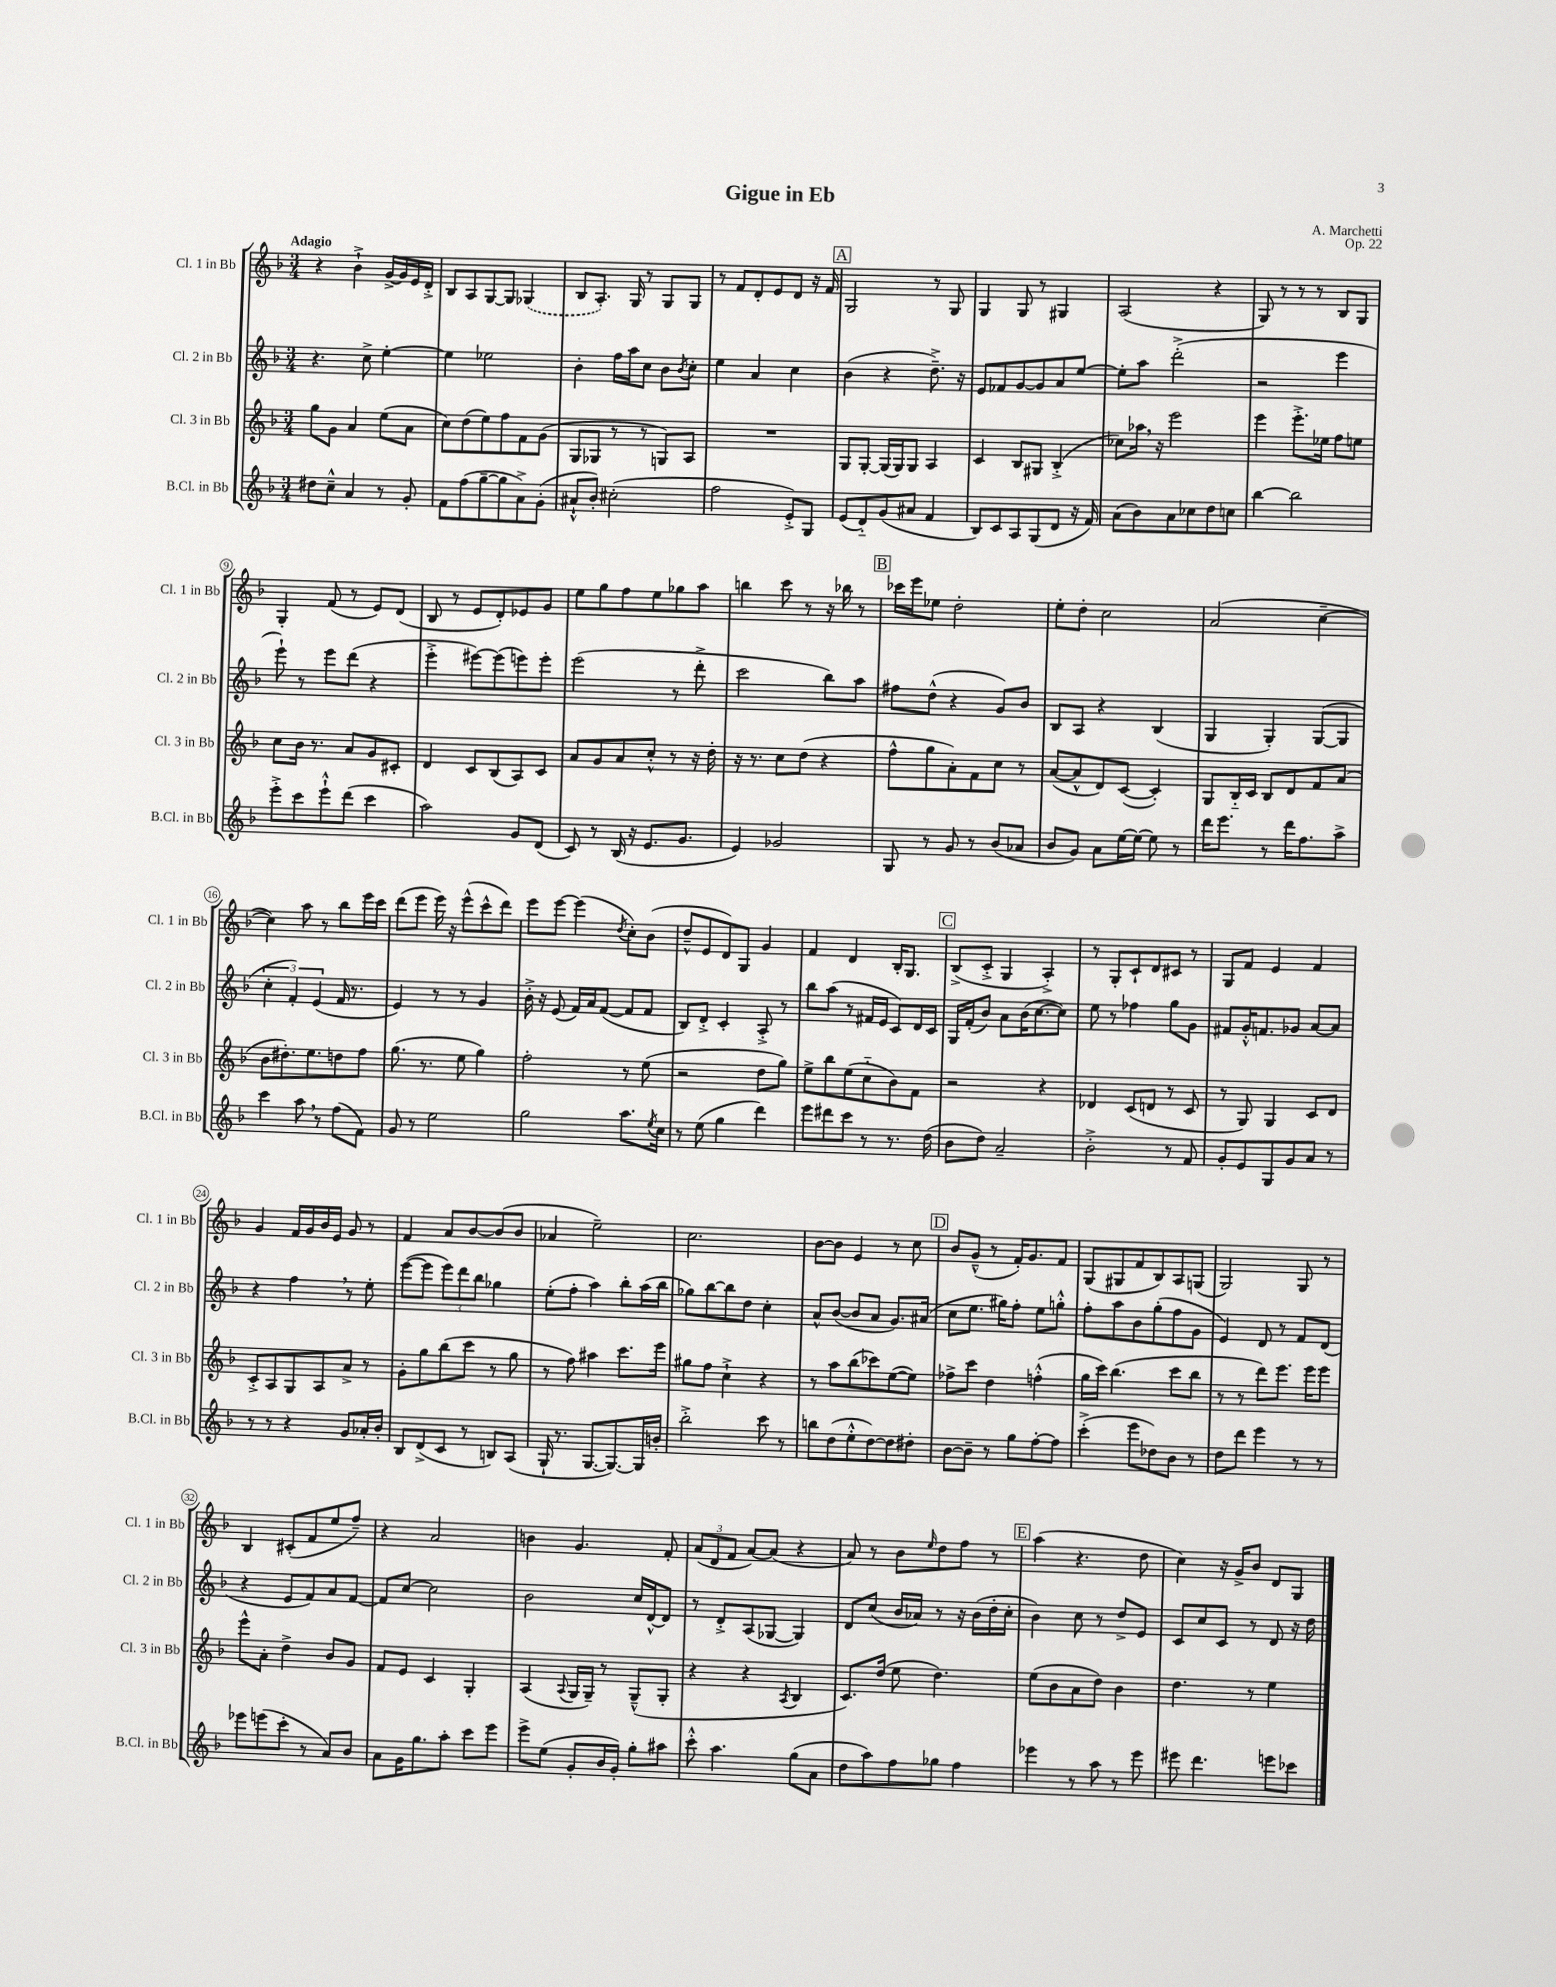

**kern	**kern	**kern	**kern
*part4	*part3	*part2	*part1
*staff4	*staff3	*staff2	*staff1
*I"B.Cl. in Bb	*I"Cl. 3 in Bb	*I"Cl. 2 in Bb	*I"Cl. 1 in Bb
*I'B.Cl. in Bb	*I'Cl. 3 in Bb	*I'Cl. 2 in Bb	*I'Cl. 1 in Bb
*clefG2	*clefG2	*clefG2	*clefG2
*k[b-]	*k[b-]	*k[b-]	*k[b-]
*M3/4	*M3/4	*M3/4	*M3/4
=1	=1	=1	=1
!	!	!	!LO:TX:a:B:t=Adagio
8dd#X\L	8gg\L	4.r	4r
8cc~^^\J	8g\J	.	.
4a/	4a/	.	4b-`^\
.	.	8cc^\	.
8r	(8ee\L	[4ee'\	[16g^/LL
.	.	.	16g/]
8g'/	8a\J	.	16e/
.	.	.	16d'^/JJ
=2	=2	=2	=2
8f\L	8cc\L)	4ee\]	8B-/L
(8ff\	(8dd\	.	8A/
[8gg~\	8ee\)	2ee-X\	[8G/
8gg\]	8ff\	.	8G/J]
8a^\)	8f\	.	(4G-X/
(8g'\J	(8g\J	.	.
=3	=3	=3	=3
8a#X`^^/L	8G/L	4b-'\	8B-/L
8b-'/J)	8G-X/J	.	8.A'/J)
(2cc#X'\	8r	16ff\LL	.
.	.	16aa\J	16G/
.	8r	8cc\J	8r
.	8Gn/L)	8b-\L	8G/L
.	.	8qb-/	.
.	8A/J	8cc'\J	8G/J
=4	=4	=4	=4
2ff\	2.r	4ee\	8r
.	.	.	8f/L
.	.	4a/	8d'/
.	.	.	8e/
8e'^/L)	.	4cc\	8d/J
8G/J	.	.	16r
.	.	.	16f/
!!LO:REH:place=s1:t=A
=5	=5	=5	=5
(8e/L	8G/L	(4b-\	2G/
8d/)	[8G'/J	.	.
(8g/	(16G/LL]	4r	.
.	16G/J)	.	.
8a#X/J	8G/J	.	.
4f/	4A/	8.dd~^\)	8r
.	.	.	8G/
.	.	16r	.
=6	=6	=6	=6
8B-/L)	4c/	8e/L	4G/
8c/	.	8f-X/	.
8A/	8B-/L	[8g/	8G/
(8G/	8G#X/J	8g/]	8r
8d/J	(4B-'^/	8a/	4G#X/
16r	.	[8ee/J	.
16f/)	.	.	.
=7	=7	=7	=7
(8a\L	8cc-X\L)	8ee'\L]	(2A/
8b-\)	16aa-X,\Jk	8aa\J	.
.	16r	.	.
8a\	2eee\	(2ddd'^\	.
8cc-X\	.	.	.
8dd\	.	.	4r
8ccn\J	.	.	.
=8	=8	=8	=8
[4bb-\	4eee\	2r	8G/)
.	.	.	8r
2bb-\]	8.eee'^\L	.	8r
.	.	.	8r
.	16ee-X\Jk	.	.
.	8ff\L	4eee\	8B-/L
.	8een\J	.	8G/J
!!LO:LB:g=z
=9	=9	=9	=9
8eee'^\L	8cc\L	8eee`\)	4G'/
8ccc\	16b-\Jk	8r	.
.	8.r	.	.
8eee`^^\	.	8eee\L	(8f/
(8ddd\J	8a/L	(8ddd\J	8r
4ccc\	8g/	4r	8e/L)
.	8c#X'/J	.	(8d/J
=10	=10	=10	=10
2aa\)	4d/	4eee'^\	8B-/
.	.	.	8r
.	8c/L	[8eee#X\L)	8e/L
.	(8B-/	(8eee#\]	8d'/)
8g/L	8A/)	8eeen\)	8e-X/
(8d/J	8c/J	8eee'\J	8g/J
=11	=11	=11	=11
8c/)	8a/L	(2eee\	8ee\L
8r	8g/	.	8gg\
(16B-/	8a/	.	8ff\
16r	.	.	.
8.e/L	8cc'^^/J	.	8ee\
.	8r	8r	8gg-X\
8.g/J	.	.	.
.	16r	8ddd'^\	8aa\J
.	16dd'\	.	.
=12	=12	=12	=12
4e/)	16r	2ccc\	4bbn\
.	8.r	.	.
2g-X/	8cc\L	.	8ccc\
.	(8dd\J	.	8r
.	4r	8bb-\L)	16r
.	.	.	16bb-X\
.	.	8aa\J	8r
!!LO:REH:place=s1:t=B
=13	=13	=13	=13
8G/	8ff^^\L	8ff#X\L	16ccc-X\LL
.	.	.	16eee\J
8r	8gg\	(8dd^^\J	8ee-X\J
8g/	8a'\)	4r	2dd'\
8r	8f\	.	.
(8b-/L	8cc\J	8g/L)	.
8a-X/J	8r	8b-/J	.
=14	=14	=14	=14
8b-/L	([8a/L	8B-/L	8ee'\L
8g/J)	8a^^/]	8A/J	8dd'\J
8a\L	8d/)	4r	2cc\
[16ee\L	([8c/J	.	.
16ee\JJ_	.	.	.
8ee\]	4c'/])	(4B-/	.
8r	.	.	.
=15	=15	=15	=15
16ddd\KL	8G/L	4G/	(2a/
8.eee\J	.	.	.
.	16B-/L	.	.
.	16c/JJ	.	.
8r	8B-/L	4G'/)	.
16ddd\KL	8d/	.	.
8.ff\	.	.	.
.	8f/	([8G/L	[4cc~\
8aa^\J	(8a/J	8G/J]	.
!!LO:LB:g=z
=16	=16	=16	=16
4ccc\	8b-\L	6cc'\	4cc\])
.	8.dd#X'\)	.	.
.	.	6f'/)	.
8aa,\	.	.	8aa\
.	8.ee\	.	.
.	.	(6e/	.
8r	.	.	8r
(8ff\L	8ddn\	16f/	8bb-\L
.	.	8.r	.
8f\J)	8ff\J	.	16eee\L
.	.	.	16ccc\JJ
=17	=17	=17	=17
8g/	(8.gg\	4e/)	(8ddd\L
8r	.	.	8eee\J
.	8.r	.	.
2ee\	.	8r	16eee\)
.	.	.	16r
.	8ee\	8r	(8eee^^\L
.	4gg\)	4g/	8ccc^^\
.	.	.	8ddd\J)
=18	=18	=18	=18
2gg\	2ff'\	16b-'^\	8eee\L
.	.	16r	.
.	.	(8e/	[8eee\J
.	.	16f/LL)	(4eee\]
.	.	16a/J	.
.	.	([8f/J	.
.	.	.	8qdd/
8.aa\L	8r	8f/L]	8cc'\L)
.	(8ee\	8f/J	(8b-\J
8qee/	.	.	.
16cc\Jk	.	.	.
=19	=19	=19	=19
8r	2r	8B-/L)	8dd~^^/L
(8ee\	.	8d'^/J	8e/
4gg\	.	4c'/	8d/)
.	.	.	8G/J
4ddd\)	8dd\L	8A'^/	4g/
.	8gg\J)	8r	.
=20	=20	=20	=20
8eee\L	8ee^\L	8bb-\L	4f/
8ddd#X\	8bb-\	(8aa\J	.
8ccc\J	(8ee\	8r	4d/
8r	8cc\	16f#X/LL	.
.	.	16e/JJ	.
8.r	8b-\)	8c/L)	16B-'/KL
.	.	.	8.G/J
.	8f\J	16d/L	.
(16dd\	.	16c/JJ	.
!!LO:REH:place=s1:t=C
=21	=21	=21	=21
8b-\L	2r	16G/LL	(8B-^/L
.	.	(16f'/J	.
8dd\J)	.	8b-/J)	8c'^/J
2a~/	.	8a\L	4G/
.	.	(16b-\K	.
.	.	[8.cc\	.
.	4r	.	4A'^/)
.	.	8cc\J])	.
=22	=22	=22	=22
2b-'^\	4d-X/	8ee\	8r
.	.	8r	8G'/L
.	(8c/L	4ff-X\	8c`/
.	8dn/J	.	8d/
8r	8r	8gg\L	8c#X/J
8f/	8c/	8g\J	8r
=23	=23	=23	=23
8g'/L	8r	8f#X/L	8G/L
8e/	8G/)	16g'^^/K	8f/J
.	.	8.fn/	.
8G/	4G/	.	4e/
8g/	.	8g-X/J	.
8a/J	8c/L	[8a/L	4f/
8r	8d/J	8a/J]	.
!!LO:LB:g=z
=24	=24	=24	=24
8r	8c'^/L	4r	4g/
8r	8A/	.	.
4r	8G/	4ff,\	16f/LL
.	.	.	16g/
.	8A/	.	16b-/
.	.	.	16e/JJ
8g/L	8a^/J	8r	8g/
16a-X'/L	8r	8ee'\	8r
16b-'/JJ	.	.	.
=25	=25	=25	=25
8B-/L	8g'\L	([8eee\L	4f/
(8d^/	8gg\	8eee\J]	.
8c/J	(8bb-\	12eee\L)	8a/L
.	.	12ddd\	.
8r	8ccc\J	.	[8b-/
.	.	12bb-\J	.
8Bn/L)	8r	4gg-X\	(8b-/]
(8A/J	8gg\	.	8b-/J
=26	=26	=26	=26
16G`/	8r	(8ee'\L	4a-X/
8.r	.	.	.
.	8ff\)	8ff'\J	.
[8.G/L	4aa#X\	4aa\)	2ee~\)
8.G/_)	.	.	.
.	8.ccc\L	8bb-'\L	.
16G/L]	.	(16aa\L	.
16bn'/JJ	16eee\Jk	16bb-\JJ	.
=27	=27	=27	=27
2bb-'^\	8gg#X\L	8gg-X\L)	2.cc\
.	8ff\J	[8bb-\	.
.	4cc`^\	8bb-\]	.
.	.	8dd\J	.
8ccc\	4r	4cc'\	.
8r	.	.	.
=28	=28	=28	=28
8bbn\L	8r	8a^^/L	[8b-\L
(8dd\	8aa\L	([8b-/J	8b-\J]
8ee'^^\	(8bb-\	8b-/L]	4e/
[8dd\)	8ccc-X\)	8a/J	.
8dd\]	([8ee\	8.g/L)	8r
8dd#X'\J	8ee\J])	.	8cc\
.	.	(16a#X/Jk	.
!!LO:REH:place=s1:t=D
=29	=29	=29	=29
[8b-\L	8ff-X^\L	8cc\L	8b-/L
8b-~\J]	8ccc\J	8.ee\J	(8g~^^/J
8r	4dd\	.	8r
.	.	16gg#X\KL)	.
8gg\L	.	8ff'\J	16f'/KL)
.	.	.	8.g/
[8ff'\	(4ffn'^^\	8ee\L	.
8ff\J]	.	8ggn'^^\J	8f/J
=30	=30	=30	=30
(4ccc'^\	16gg\LL	8ff'\L	(8G/L
.	16ccc\JJ)	.	.
.	(4.bb-\	8aa\	8G#X/
8eee\L	.	8b-\	8f/
8dd-X\)	.	(8gg'\	8B-/)
8b-\J	8ccc\L	8ff\	8A/
8r	8bb-\J	8g\J	(8Gn/J
=31	=31	=31	=31
8dd\L	8r	4e/)	2G/)
8ddd\J	8r	.	.
4eee\	8ddd\L)	8d/	.
.	8.eee\J	8r	.
8r	.	8f/L	8G/
.	16eee\KL	.	.
8r	8eee\J	(8d/J	8r
!!LO:LB:g=z
=32	=32	=32	=32
8eee-X\L	8eee^^\L	4r	4B-/
(8eeen\	8a'\J	.	.
8ccc'\J	4dd^\	8e/L	(8c#X'/L
8r	.	8f/)	8f/
8a/L)	8b-/L	8a/	8ee/
8b-/J	8g/J	[8f/J	8ff~/J)
=33	=33	=33	=33
8a\L	8f/L	8f/L]	4r
16g\K	8e/J	[8cc/J	.
8.gg\	.	.	.
.	4c/	2cc\]	2a/
8aa'\J	.	.	.
8ccc\L	4G'/	.	.
8eee\J	.	.	.
=34	=34	=34	=34
8eee^\L	(4A/	2b-\	4bn\
(8ee\J	.	.	.
.	8qqA/	.	.
8g'/L	16G/LL	.	4.g/
.	16G~/JJ)	.	.
16b-/L	8r	.	.
16g'/JJ)	.	.	.
8gg'\L	(8G~^^/L	16cc/LL	.
.	.	[16d^^/J	.
8aa#X\J	8G'/J	8d/J]	8f'/
=35	=35	=35	=35
8ccc'^^\	4r	8r	(12a/L
.	.	.	12d/
4.aa\	.	8d'^/L	.
.	.	.	12f/J
.	4r	(8A/	[8a/L)
.	.	[8G-X/J	(8a/J]
.	8qA/	.	.
(8gg\L	4B-/	4G-/])	4r
8a\J	.	.	.
=36	=36	=36	=36
8dd\L	8.c/L)	8d/L	8a/)
8aa\)	.	(8cc/J	8r
.	(16dd/Jk	.	.
8ff\	8ee\	16b-/LL	8b-\L
.	.	16a-X/JJ)	.
.	.	.	16qqee/
8gg-X\J	4.dd\)	8r	8dd\
4ff\	.	16r	8ff\J
.	.	(16b-\LL	.
.	.	16dd'\	8r
.	.	16cc'\JJ	.
!!LO:REH:place=s1:t=E
=37	=37	=37	=37
4eee-X\	(8ee\L	4b-\)	(4aa\
.	8b-\	.	.
8r	8a\	8cc\	4.r
8aa\	8dd\J)	8r	.
8r	4b-\	8dd^/L	.
8eee-\	.	8e/J	8dd\
=38	=38	=38	=38
8eee#X\	4.dd\	8c/L	4cc\)
4.ddd\	.	8cc/	.
.	.	8c/J	16r
.	.	.	16g^/KL
.	8r	8r	8b-/J
8eeen\L	4ee\	8d/	8d/L
8ccc-X\J	.	16r	8G/J
.	.	16dd\	.
==	==	==	==
*-	*-	*-	*-
